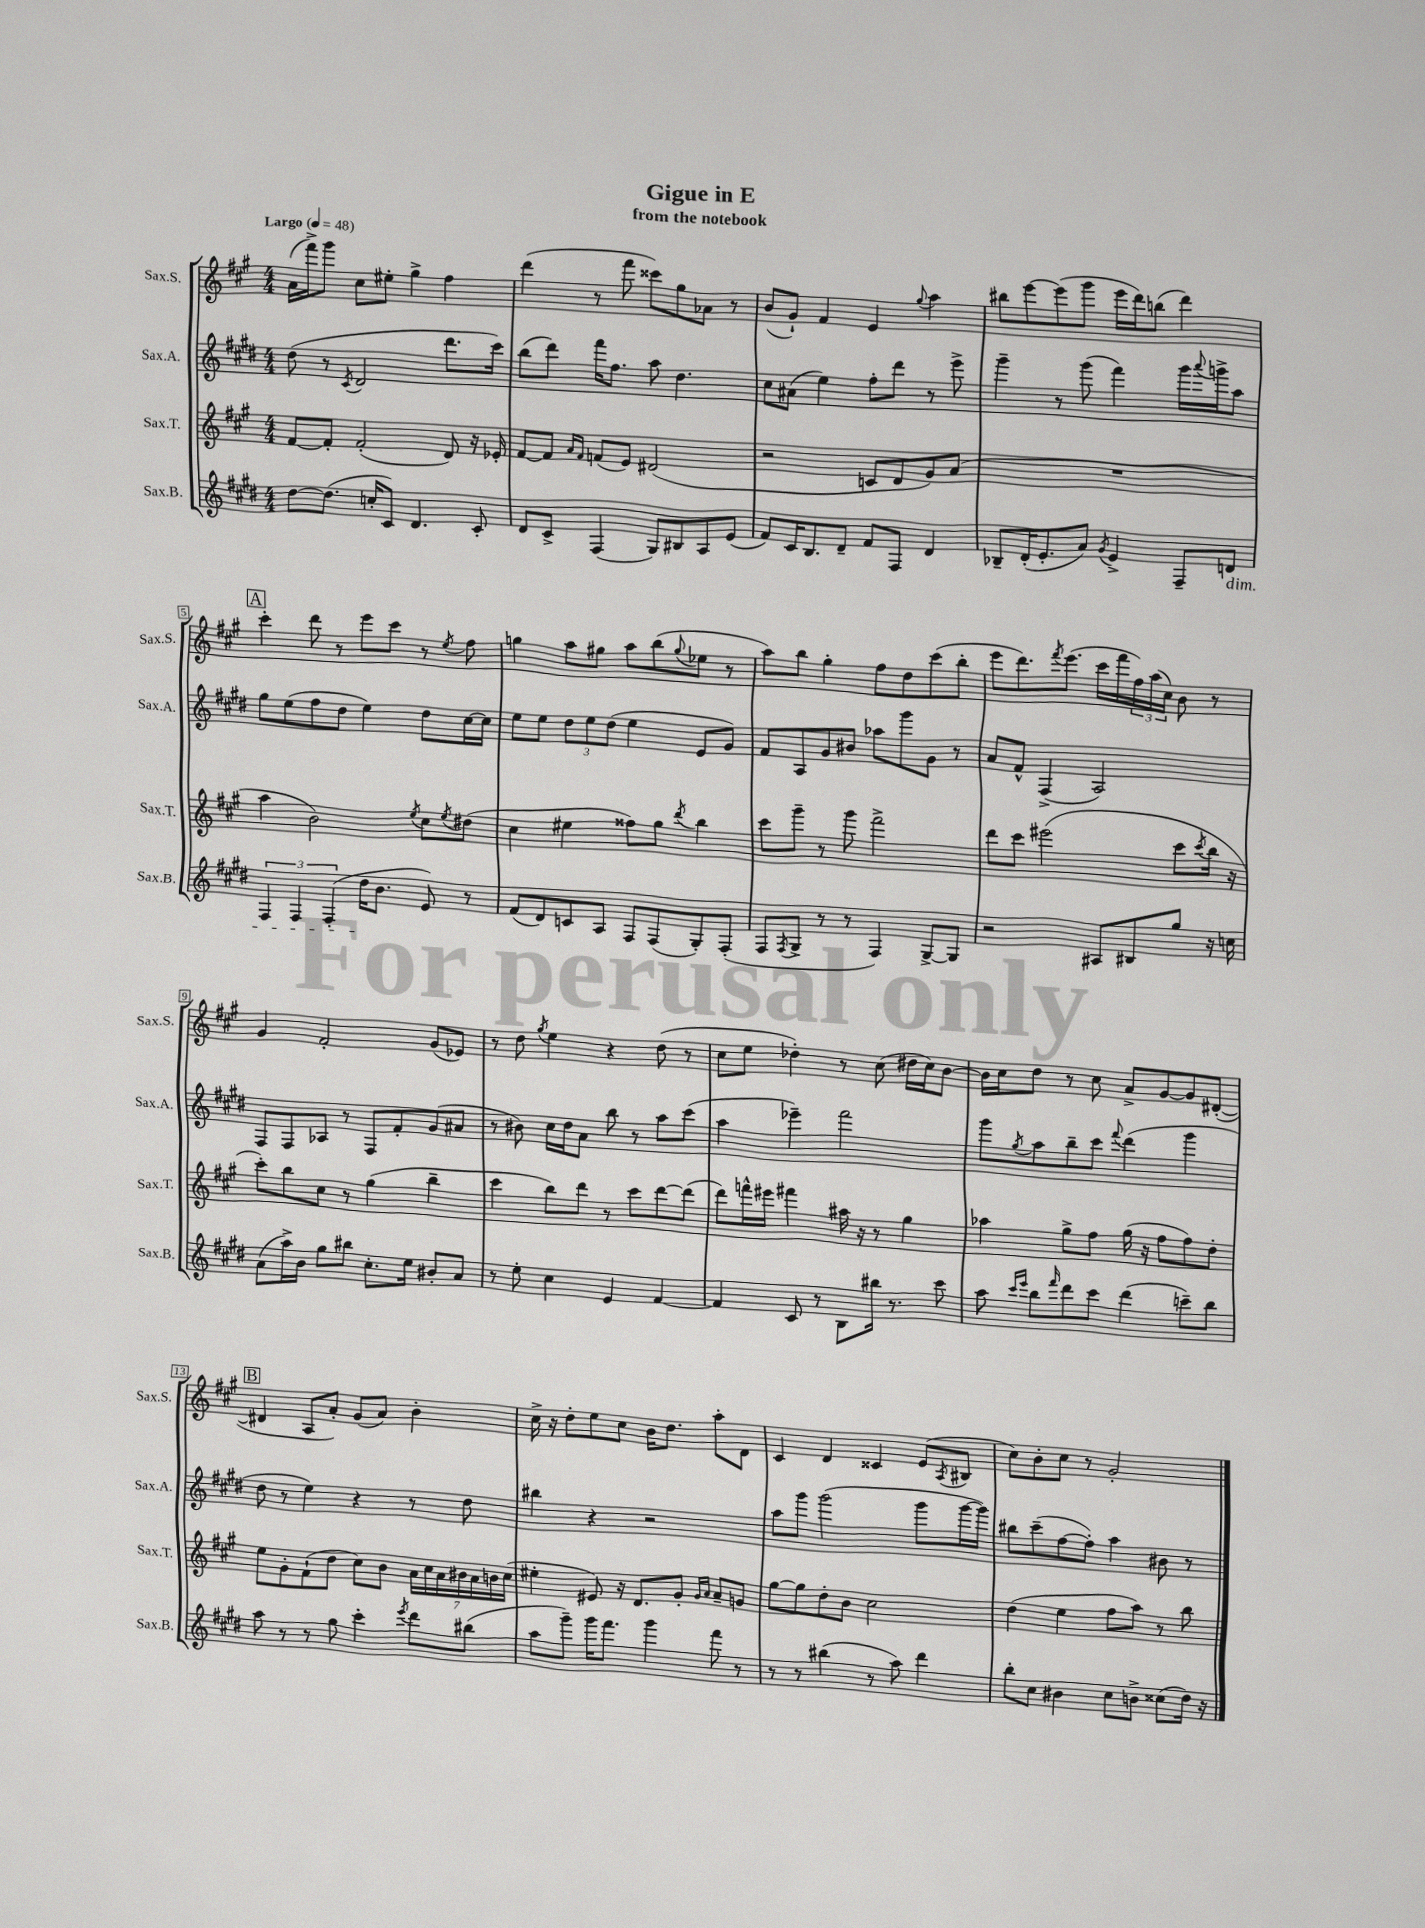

**kern	**kern	**kern	**kern
*staff4	*staff3	*staff2	*staff1
*clefG2	*clefG2	*clefG2	*clefG2
*k[f#c#g#d#]	*k[f#c#g#]	*k[f#c#g#d#]	*k[f#c#g#]
*M4/4	*M4/4	*M4/4	*M4/4
*MM48	*MM48	*MM48	*MM48
[8dd#	[8f#	(8dd#	(16a
.	.	.	16fff#^)
(8.dd#]	8f#']	8r	8ggg#
.	.	8qc#	.
.	(2f#'	2d#	8cc#
16cc'	.	.	.
8c#)	.	.	8ee#'
4.d#	.	.	4gg#^
.	8d)	8.ddd#	4ff#
8c#'	16r	.	.
.	16e-'	16ccc#)	.
=	=	=	=
8d#	[8f#	(8bb	(4ddd
8c#^	8f#]	8ddd#)	.
.	16qqa	.	.
.	16qqf#	.	.
(4F#	(8f	16fff#	8r
.	.	8.ff#	.
.	8e)	.	8fff#
8G#)	(2d#	8aa	8ccc##)
8B#	.	4.dd#	8gg#
8A	.	.	8a-
(8e	.	.	8r
=	=	=	=
8f#)	2r	8cc#	(8b
16c#	.	(8a#	8g#`)
8.B	.	.	.
.	.	4ee)	4f#
8d#~	.	.	.
8f#	8c	8ff#'	4e
8F#	8d	8ddd#	.
.	.	.	8qqgg#
4d#	8g#)	8r	4aa
.	(8a	8eee^	.
=	=	=	=
8B-~	1r	4ggg#~	8bb#
(16d#'	.	.	[8eee
8.e'	.	.	.
.	.	8r	(8eee]
8a)	.	(8ggg#	8ggg#
8qg#	.	.	.
4e^	.	4fff#)	16eee
.	.	.	16ddd)
.	.	.	(8bb
8F#~	.	16ggg#	4ddd)
.	.	8qqaaa	.
.	.	16ggg^	.
8d	.	8aa	.
=	=	=	=
6F#	4aa	8gg#	4ccc#'
.	.	(8ee	.
6F#	.	.	.
.	2b)	8ff#	8ddd
(6F#'	.	.	.
.	.	8dd#	8r
16dd#	.	4ee)	8eee
8.b	.	.	.
.	.	.	8ccc#
.	8qee	.	.
8e)	8cc#	8dd#	8r
.	8qee	.	8qee
8r	(8dd#	[16cc#	8ff#
.	.	16cc#]	.
=	=	=	=
(8f#	4cc#	8ee	4gg
8d#)	.	8ee	.
8c	4ee#	12dd#	8aa
.	.	12ee	.
8A	.	.	8gg#
.	.	(12dd#	.
8F#	8ff##)	4ee	8aa
(8F#	8gg#	.	(8bb
.	8qddd	.	8qqgg#
8G#')	4bb	8e	8ee-
(8F#'	.	8g#)	8r
=	=	=	=
8F#	8ccc#	8f#	8aa)
8qF#	.	.	.
8G#^	8ggg#~	8A	8bb
8r	8r	8g#	4gg#'
8r	8ggg#	8b#	.
4F#)	2fff#^	8aa-	8ff#
.	.	8ggg#	8dd
[8G#^	.	8g#	(8ccc#
8G#]	.	8r	8bb'
=	=	=	=
2r	8ddd	8a	8eee
.	8ccc#	8f#^^	8.ddd)
.	(2eee#	(4F#^	.
.	.	.	8qfff#
.	.	.	(8.eee
8A#	.	2A)	16ccc#
.	.	.	16fff#
8B#	.	.	24ff#)
.	.	.	(24aa
.	.	.	24cc#)
8gg#	8ccc#	.	8b
.	8qccc#	.	.
16r	16bb	.	8r
16cc	16r	.	.
=	=	=	=
(8a	8ccc#')	8F#	4g#
16aa^)	8bb	8F#	.
16b	.	.	.
8gg#	8cc#	8A-	2f#'
8bb#	8r	8r	.
8.cc#'	(4gg#	8F#	.
.	.	8f#'	.
16ee	.	.	.
8b#'	4bb~	(8g#	(8g#
8a	.	8a#	8e-)
=	=	=	=
8r	4ccc#	8r	8r
8ee'	.	8b#)	8dd
.	.	.	8qgg#
4cc#	8bb)	16cc#	4ee
.	.	16dd#	.
.	8ddd	8a	.
4e	8r	8bb	4r
.	8ccc#	8r	.
[4f#	[8ddd	8aa	(8dd
.	(8ddd]	(8ccc#	8r
=	=	=	=
4f#]	8ddd)	4aa	8cc#
.	16fff^^	.	8ee
.	16eee#	.	.
8c#	4fff#	4eee-~)	4dd-')
8r	.	.	.
8B	16aa#	2fff#	8r
.	16r	.	.
16bb#	8r	.	(8cc#
8.r	.	.	.
.	4gg#	.	16dd#
.	.	.	16cc#)
8ccc#	.	.	[8b
=	=	=	=
8aa	4aa-	8ggg#	16b]
.	.	.	16cc#
16qqccc#	.	.	.
16qqeee	.	8qgg#	.
8bb	.	8aa	8dd
16qqfff#	.	.	.
8ddd#	8gg#^	8bb~	8r
8ccc#	8ff#	8ccc#	8cc#
.	.	8qqfff#	.
(4ddd#	(16gg#	(4ddd#	8a^
.	16r	.	.
.	8ff#	.	[8g#
8ccc~)	8ff#)	4ggg#	8g#]
8bb	8dd'	.	([8d#'
=	=	=	=
8aa	8ee	8dd#	4d#]
8r	8g#'	8r	.
8r	(8f#`	4ee)	8A
8gg#	8dd	.	8a')
4ccc#'	8cc#)	4r	(8g#
.	8b	.	8a)
8qeee	.	.	.
8ddd#	28a	8r	4b'
.	28cc#	.	.
.	28a	.	.
.	28b#	.	.
(8bb#	.	8dd#	.
.	28a	.	.
.	28b	.	.
.	(28cc#	.	.
=	=	=	=
8aa	4ee#'	4bb#	16cc#^
.	.	.	16r
8ggg#~)	.	.	8dd'
16ggg#	8e#)	4r	8ee
8.fff#	.	.	.
.	16r	.	8cc#
.	8.d	.	.
4ggg#	.	2r	16b
.	.	.	8.dd
.	8g#'	.	.
.	16qqg#	.	.
.	16qqa	.	.
8fff#	8a~	.	8aa'
8r	8g	.	8d
=	=	=	=
8r	[8gg#	8aa	4c#
8r	8gg#]	8ggg#	.
(4bb#	8dd'	(2ggg#	4d
.	8b	.	.
8r	2cc#	.	4c##
8aa)	.	.	.
4ddd#	.	8ggg#	(8e
.	.	.	8qA
.	.	[16ggg#	8B#
.	.	16ggg#])	.
=	=	=	=
8bb'	(4dd	8bb#	8cc#)
8cc#	.	(8ccc#~	8b'
4b#	4ee	[8ff#	8cc#
.	.	8ff#'])	8r
8cc#	8ff#	4aa	2g#'
8b^	8aa)	.	.
(8cc##	8r	8b#	.
16dd#)	8bb	8r	.
16r	.	.	.
==	==	==	==
*-	*-	*-	*-
